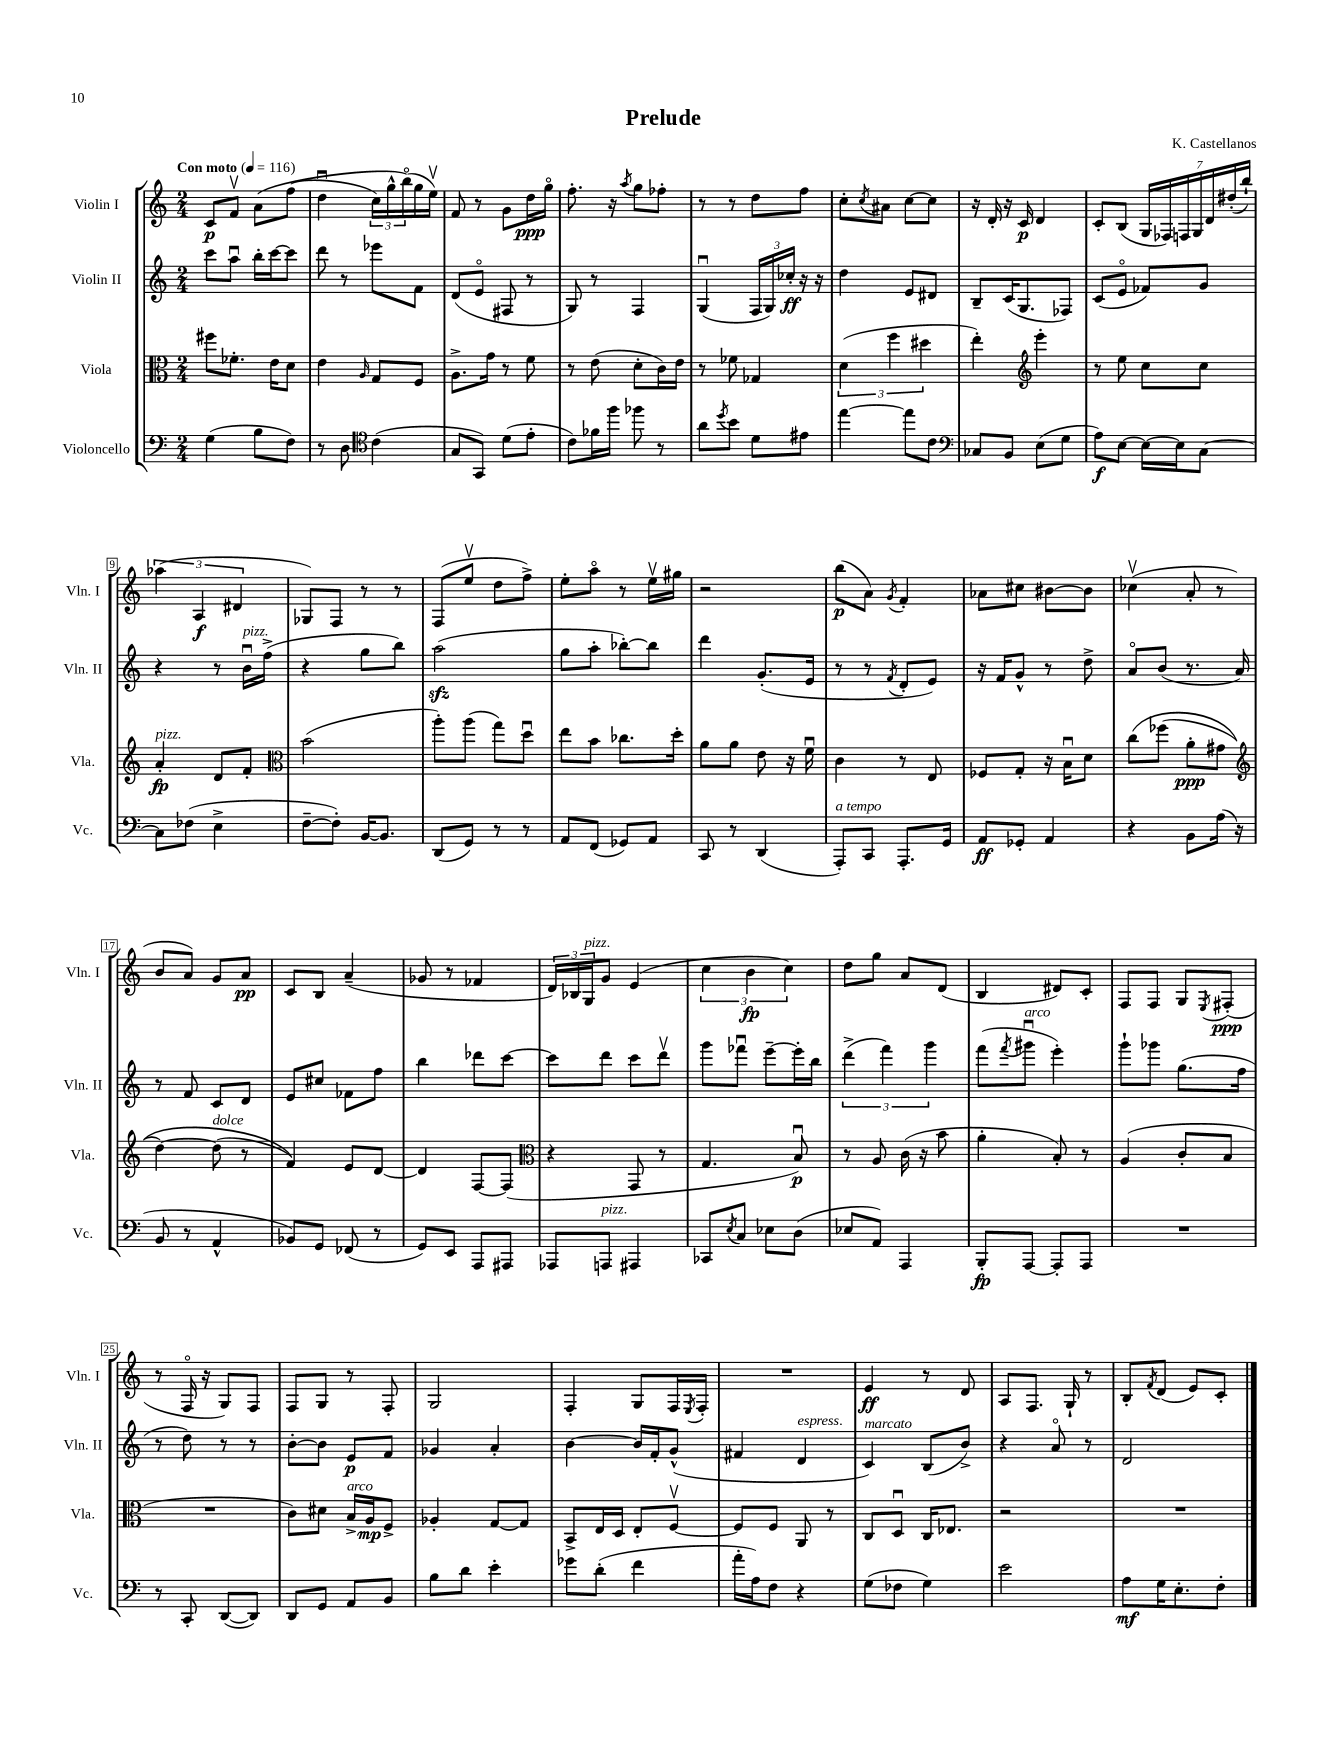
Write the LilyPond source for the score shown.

\header { title = "Prelude" composer = "K. Castellanos" }
<<
\new StaffGroup <<
\new Staff = "s0" \with { instrumentName = "Violin I" shortInstrumentName = "Vln. I" } {
    \clef treble \key c \major \numericTimeSignature \time 2/4 \tempo "Con moto" 4 = 116
    c'8\p f'8\upbow a'8\( f''8( |
    d''4\downbow \tuplet 3/2 { c''16) g''16-^ b''16\flageolet(\) } g''16 e''16\upbow) |
    f'8 r8 g'8 d''16\ppp g''16\flageolet |
    f''8.-. r16 \acciaccatura { a''8 } g''8 fes''8-. |
    r8 r8 d''8 f''8 |
    c''8-. \acciaccatura { c''8 } ais'8 c''8~ c''8 |
    r16 d'16-. r16 c'16\p d'4 |
    c'8-. b8( \tuplet 7/4 { g16 fes16) f16 g16 d'16 dis''16-.( b''16-!) } |
    \tuplet 3/2 { aes''4( a4\f dis'4 } |
    ges8) f8 r8 r8 |
    f8( e''8\upbow d''8 f''8->) |
    e''8-. a''8\flageolet r8 e''16\upbow gis''16 |
    r2 |
    b''8\p( a'8) \acciaccatura { g'8 } f'4-. |
    aes'8 cis''8 bis'8~ bis'8 |
    ces''4\upbow( a'8-. r8 |
    b'8 a'8) g'8 a'8\pp |
    c'8 b8 a'4--( |
    ges'8 r8 fes'4 |
    \tuplet 3/2 { d'16) bes16 g16^\markup { \italic "pizz." } } g'8 e'4( |
    \tuplet 3/2 { c''4 b'4\fp c''4) } |
    d''8 g''8 a'8 d'8( |
    b4 dis'8) c'8-. |
    f8 f8 g8 \acciaccatura { e8 } fis8-.\ppp( |
    r8 f16\flageolet r16 g8) f8 |
    f8 g8 r8 f8-. |
    g2 |
    f4-. g8 f16 \acciaccatura { e8 } f16-. |
    R2 |
    e'4\ff r8 d'8 |
    a8 f8. g16-! r8 |
    b8-. \acciaccatura { f'8 } d'8( e'8) c'8-. \bar "|." |
}
\new Staff = "s1" \with { instrumentName = "Violin II" shortInstrumentName = "Vln. II" } {
    \clef treble \key c \major \numericTimeSignature \time 2/4
    c'''8 a''8\downbow b''16-. c'''16~ c'''8 |
    d'''8 r8 ees'''8 f'8 |
    d'8( e'8\flageolet fis8 r8 |
    g8) r8 f4 |
    g4\downbow( \tuplet 3/2 { f16 g16) ces''16-.\ff } r16 r16 |
    d''4 e'8 dis'8 |
    b8-- c'16( g8. fes8) |
    c'8( e'8\flageolet fes'8) g'8 |
    r4 r8 b'16\downbow^\markup { \italic "pizz." } f''16->( |
    r4 g''8 b''8) |
    a''2\sfz( |
    g''8 a''8-. bes''8~-.) bes''8 |
    d'''4 g'8.-.( e'16 |
    r8 r8 \acciaccatura { f'8 } d'8-. e'8) |
    r16 f'16 g'8-^ r8 d''8-> |
    a'8\flageolet b'8( r8. a'16) |
    r8 f'8 c'8 d'8 |
    e'8 cis''8 fes'8 f''8 |
    b''4 des'''8 c'''8~ |
    c'''8 d'''8 c'''8 d'''8\upbow |
    g'''8 fes'''8\downbow e'''8~-- e'''16-. b''16 |
    \tuplet 3/2 { d'''4->( f'''4) g'''4 } |
    f'''8( \acciaccatura { f'''8 } gis'''8\downbow^\markup { \italic "arco" } e'''4-.) |
    g'''8-! ges'''8 g''8.( f''16 |
    r8 d''8) r8 r8 |
    b'8~-. b'8 e'8\p f'8 |
    ges'4 a'4-. |
    b'4~ b'16 f'16-. g'8-^( |
    fis'4 d'4^\markup { \italic "espress." } |
    c'4^\markup { \italic "marcato" }) b8( b'8->) |
    r4 a'8\flageolet r8 |
    d'2 \bar "|." |
}
\new Staff = "s2" \with { instrumentName = "Viola" shortInstrumentName = "Vla." } {
    \clef alto \key c \major \numericTimeSignature \time 2/4
    fis''8 fes'8.-. e'16 d'8 |
    e'4 \grace { a16 } g8 f8 |
    a8.-> g'16 r8 f'8 |
    r8 e'8( d'8-. c'16) e'16 |
    r8 fes'8 ges4 |
    \tuplet 3/2 { d'4( f''4 dis''4 } |
    e''4-.) \clef treble e'''4-. |
    r8 e''8 c''8 c''8 |
    a'4-.\fp^\markup { \italic "pizz." } d'8 f'8-. |
    \clef alto b'2( |
    a''8-.) a''8( g''8) d''8\downbow |
    e''8 b'8 ces''8. d''16-. |
    a'8 a'8 e'8 r16 f'16\downbow |
    c'4 r8 e8 |
    fes8 g8-. r16 b16\downbow d'8 |
    c''8\( fes''8( a'8-.\ppp gis'8 |
    \clef treble d''4~) d''8^\markup { \italic "dolce" }( r8 |
    f'4)\) e'8 d'8~ |
    d'4 f8~ f8( |
    \clef alto r4 g,8 r8 |
    g4. b8\downbow\p) |
    r8 a8 c'16( r16 b'8 |
    a'4-. b8-.) r8 |
    a4( c'8-. b8 |
    R2 |
    c'8) dis'8 b16->^\markup { \italic "arco" } a16\mp f8-> |
    aes4-. g8~ g8 |
    b,8-> e16 d16 e8-. f8~\upbow |
    f8 f8 a,8 r8 |
    c8 d8\downbow c16 ees8. |
    r2 |
    R2 \bar "|." |
}
\new Staff = "s3" \with { instrumentName = "Violoncello" shortInstrumentName = "Vc." } {
    \clef bass \key c \major \numericTimeSignature \time 2/4
    g4( b8 f8) |
    r8 d8 \clef tenor c'4( |
    g8 g,8) d'8( e'8-. |
    c'8) fes'16 f''16 fes''8 r8 |
    a'8 \acciaccatura { d''8 } b'8 d'8 eis'8 |
    e''4~ e''8 c'8 |
    \clef bass ces8 b,8 e8( g8 |
    a8\f) e8~ e16~ e16 c8~ |
    c8 fes8( e4-> |
    f8~-- f8-.) b,16~ b,8. |
    d,8( g,8) r8 r8 |
    a,8 f,8( ges,8) a,8 |
    c,8 r8 d,4( |
    a,,8-.^\markup { \italic "a tempo" }) c,8 a,,8.-. g,16 |
    a,8\ff ges,8-. a,4 |
    r4 b,8 a16( r16 |
    b,8 r8 a,4-^ |
    bes,8) g,8 fes,8( r8 |
    g,8) e,8 a,,8 ais,,8 |
    aes,,8 a,,8^\markup { \italic "pizz." } ais,,4 |
    ces,8 \acciaccatura { e8 } c8 ees8 d8( |
    ees8 a,8) a,,4 |
    b,,8-.\fp a,,8~ a,,8-. a,,8 |
    R2 |
    r8 c,8-. d,8~( d,8) |
    d,8 g,8 a,8 b,8 |
    b8 d'8 e'4-. |
    ges'8 d'8-.( f'4 |
    a'16-. a16) f8 r4 |
    g8( fes8 g4) |
    e'2 |
    a8\mf g16 e8.-. f8-. \bar "|." |
}
>>
>>
\layout { \context { \Score \override BarNumber.stencil = #(make-stencil-boxer 0.1 0.3 ly:text-interface::print) } }
